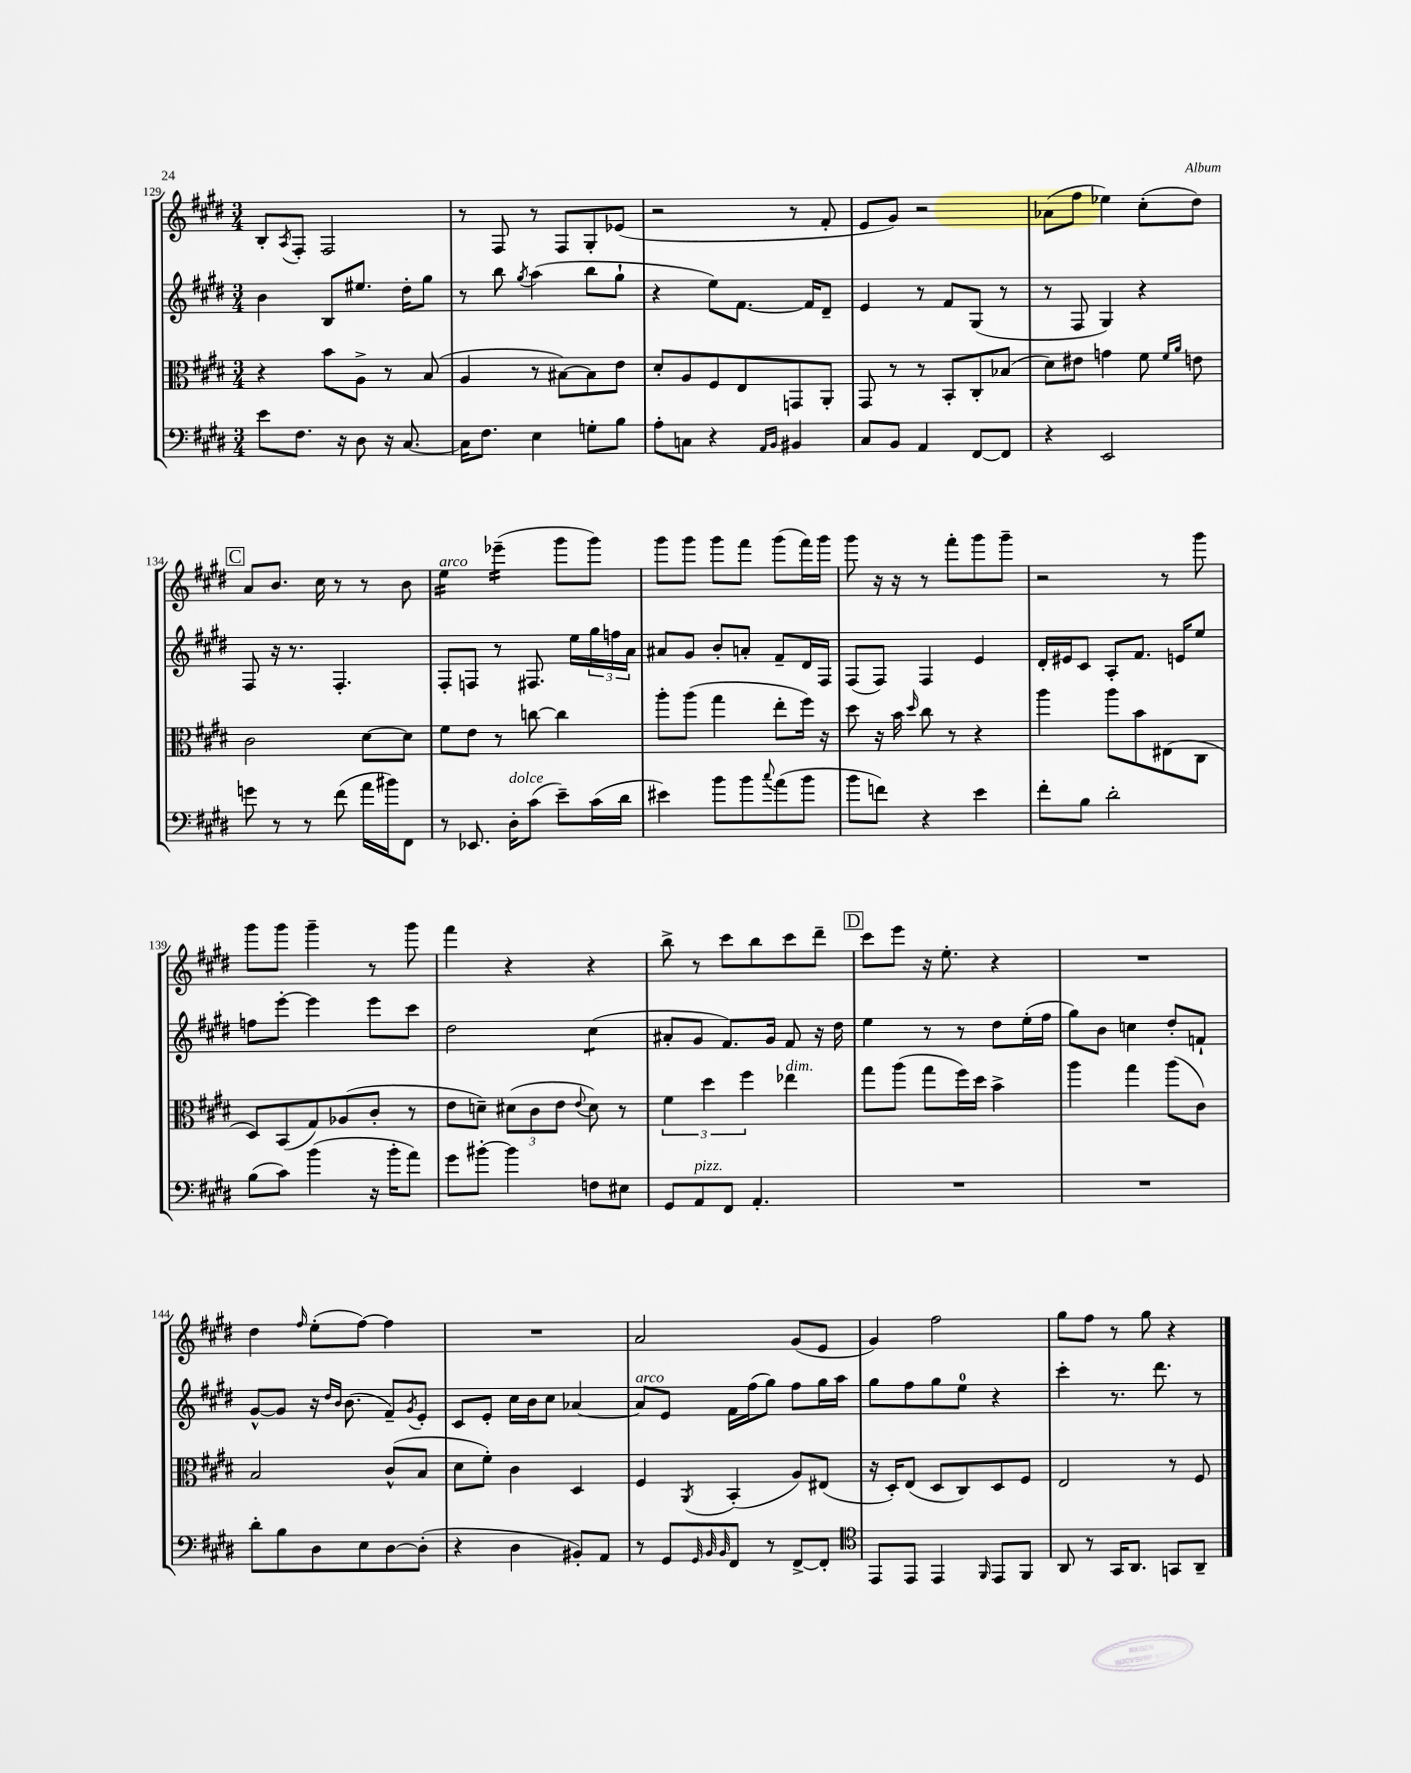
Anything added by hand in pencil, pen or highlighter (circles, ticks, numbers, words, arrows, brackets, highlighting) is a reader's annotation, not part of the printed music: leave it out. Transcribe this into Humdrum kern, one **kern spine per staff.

**kern	**kern	**kern	**kern
*staff4	*staff3	*staff2	*staff1
*clefF4	*clefC3	*clefG2	*clefG2
*k[f#c#g#d#]	*k[f#c#g#d#]	*k[f#c#g#d#]	*k[f#c#g#d#]
*M3/4	*M3/4	*M3/4	*M3/4
8e	4r	4b	8B'
.	.	.	8qA
8.F#	.	.	8F#'
.	8b	8B	2F#
16r	.	.	.
8D#	8A^	8.ee#	.
16r	8r	.	.
[8.C#	.	16dd#'	.
.	(8B	8gg#	.
=	=	=	=
16C#]	4A	8r	8r
8.F#	.	.	.
.	.	8bb	8F#
.	.	8qgg#	.
4E	8r	(4aa	8r
.	[8B#)	.	8F#
8G'	8B#]	8bb	8G#'
8B	8e	8gg#`	(8e-
=	=	=	=
8A'	8d#'	4r	2r
8C	8A	.	.
4r	8F#	8ee)	.
.	8E	[8.f#	.
16qqAA	.	.	.
16qqBB	.	.	.
4BB#	8GG	.	8r
.	.	16f#]	.
.	8AA'	8d#~	8f#'
=	=	=	=
8C#	8GG#	4e	8e
8BB	8r	.	8g#)
4AA	8r	8r	2r
.	8BB'	8f#	.
[8FF#	8C#'	(8G#	.
8FF#]	(8B-	8r	.
=	=	=	=
4r	8d#)	8r	(8a-
.	8e#	8F#	8ff#
2EE	4g	4G#)	4ee-)
.	8f#	4r	(8cc#'
.	16qqf#	.	.
.	16qqa	.	.
.	8e	.	8dd#)
=	=	=	=
8g	2c#	8F#	8a
8r	.	16r	8.b
.	.	8.r	.
8r	.	.	.
.	.	.	16cc#
(8f#	.	4.F#'	8r
16a	[8d#	.	8r
16b#)	.	.	.
8FF#	8d#]	.	8b
=	=	=	=
8r	8f#	8F#'	4ee
8.EE-	8e	8F	.
.	8r	8r	(4eee-~
16D#'	.	.	.
(8c#	[8cc	8.F#	.
8e~)	4cc]	.	8ggg#
.	.	16ee	.
(16c#	.	24gg#	8ggg#)
.	.	24ff	.
16d#	.	.	.
.	.	24a	.
=	=	=	=
4e#)	8aa'	8a#	8ggg#
.	(8aa	8g#	8ggg#
8b	4gg#	8b'	8ggg#
8b	.	8a'	8fff#
8qqcc#	.	.	.
(8a	8ee'	8f#~	(8ggg#
8b	16ff#)	16d#	16fff#)
.	16r	16F#	16ggg#
=	=	=	=
8b	8dd#	(8F#	8ggg#
8f)	16r	8F#)	16r
.	16b	.	16r
.	16qqdd#	.	.
4r	8cc#	4F#	8r
.	8r	.	8fff#'
4e	4r	4e	8ggg#
.	.	.	8ggg#~
=	=	=	=
8f#'	4aa	16d#'	2r
.	.	16e#	.
8B	.	8c#	.
2d#'	8aa	8A'	.
.	8b	8.f#	.
.	(8E#	.	8r
.	.	16e	.
.	8C#	8ee	8ggg#
=	=	=	=
(8B	8D#)	8ff	8ggg#
8c#)	(8BB	[8eee'	8ggg#
(4b	8G#)	4eee]	4ggg#~
.	(8A-	.	.
16r	8c#'	8eee	8r
16b'	.	.	.
8a)	8r	8ccc#	8ggg#
=	=	=	=
8g#	8e	2dd#	4fff#
[8b#'	8d~)	.	.
4b#]	(12d#	.	4r
.	12c#	.	.
.	12e	.	.
.	8qqe	.	.
8F	8d#)	(4cc#	4r
8E#	8r	.	.
=	=	=	=
8GG#	6f#	8a#'	8bb^
8AA	.	8g#	8r
.	6dd#	.	.
8FF#	.	8.f#)	8ccc#
.	6ff#	.	.
4.AA'	.	.	8bb
.	.	16g#	.
.	4ee-	8f#	8ccc#
.	.	16r	8ddd#~
.	.	16dd#	.
=	=	=	=
2.r	8gg#	4ee	8ccc#
.	(8aa	.	8eee
.	8gg#	8r	16r
.	.	.	8.ee'
.	16ff#)	8r	.
.	16dd#	.	.
.	4b^	8dd#	4r
.	.	(16ee'	.
.	.	16ff#	.
=	=	=	=
2.r	4aa	8gg#)	2.r
.	.	8b	.
.	4gg#	4cc	.
.	(8aa	8dd#'	.
.	8c#)	8f`	.
=	=	=	=
8d#'	2B	[8g#^^	4dd#
8B	.	8g#]	.
.	.	.	16qqff#
8D#	.	16r	(8ee'
.	.	16qqdd#	.
.	.	16qqb	.
.	.	(8.b	.
8E	.	.	[8ff#)
[8D#	(8c#^^	8f#~)	4ff#]
.	.	8qg#	.
(8D#']	8B	8e'	.
=	=	=	=
4r	8d#	8c#	2.r
.	8f#')	8e'	.
4D#	4c#	16cc#	.
.	.	16b	.
.	.	8cc#	.
8BB#')	4D#	[4a-	.
8AA	.	.	.
=	=	=	=
8r	4F#	8a-]	2a
8GG#	.	8e	.
32qqGG#	.	.	.
32qqBB	.	.	.
32qqBB	8qAA	.	.
8FF#	(4BB'	16f#	.
.	.	(16ff#	.
8r	.	8gg#)	.
[8FF#^	8A)	8ff#	(8g#
8FF#']	(8E#	16gg#	8e
.	.	16aa	.
=	=	=	=
*clefC4	*	*	*
8EE	16r	8gg#	4g#)
.	16D#')	.	.
8EE	(8E	8ff#	.
4EE	8D#	8gg#	2ff#
.	8C#)	8ee	.
16qqFF#	.	.	.
8EE	8D#	4r	.
8FF#	8F#	.	.
=	=	=	=
8AA	2E	4ccc#'	8gg#
8r	.	.	8ff#
16GG#	.	8.r	8r
8.AA	.	.	.
.	.	.	8gg#
.	.	8.ddd#	.
8GG	8r	.	4r
8AA~	8F#	8r	.
==	==	==	==
*-	*-	*-	*-
